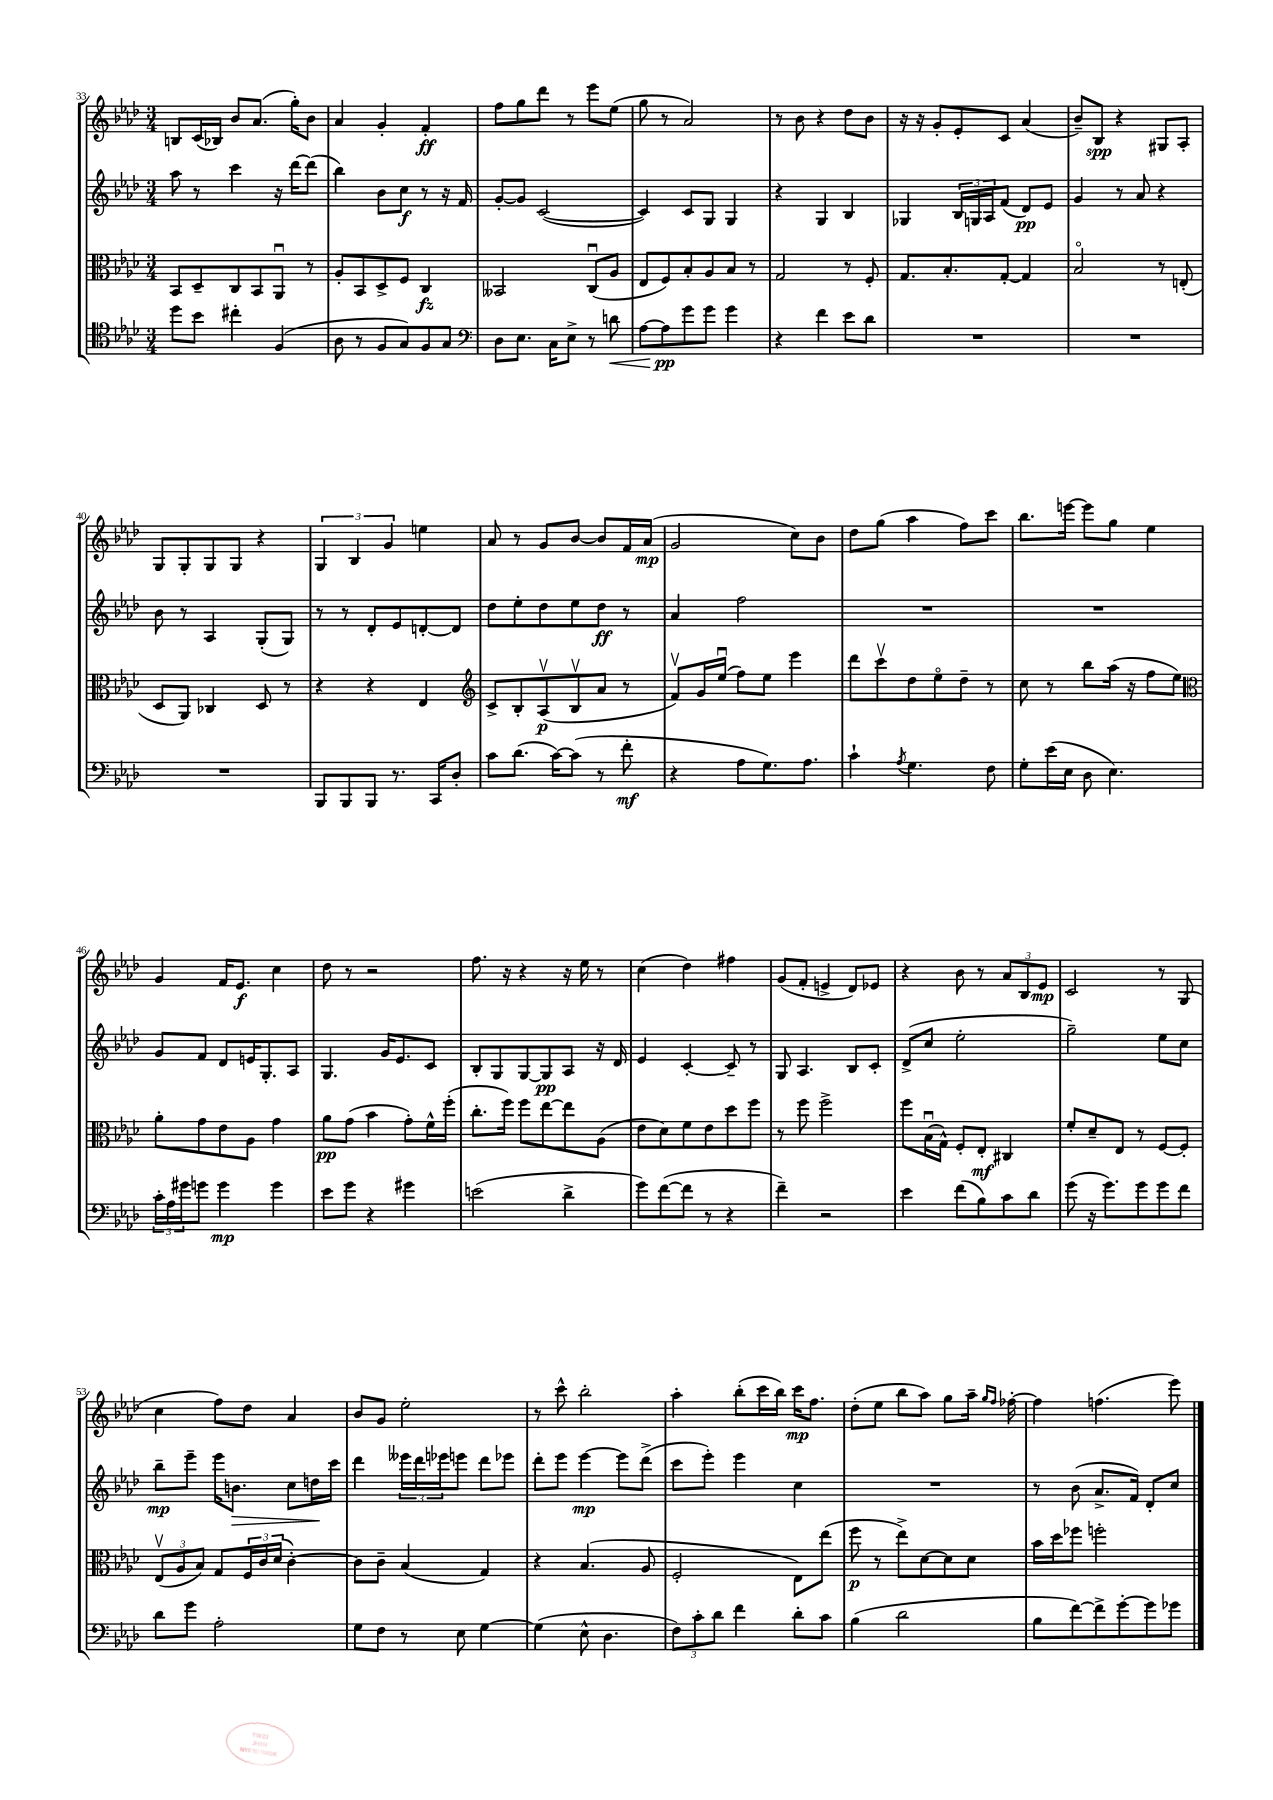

**kern	**kern	**kern	**kern
*staff4	*staff3	*staff2	*staff1
*clefC4	*clefC3	*clefG2	*clefG2
*k[b-e-a-d-]	*k[b-e-a-d-]	*k[b-e-a-d-]	*k[b-e-a-d-]
*M3/4	*M3/4	*M3/4	*M3/4
8dd-	8BB-	8aa-	8B
8b-	8D-~	8r	(16c
.	.	.	16B-)
4cc#'	8C	4ccc	8b-
.	8BB-	.	(8.a-
(4F	8AA-u	16r	.
.	.	[16ddd-	16gg')
.	8r	(8ddd-]	8b-
=	=	=	=
8A-	8A-'	4bb-)	4a-
8r	8BB-	.	.
8F	8D-^	8b-	4g'
8G)	8F	8cc	.
8F	4C	8r	4f'
8G	.	16r	.
.	.	16f	.
=	=	=	=
*clefF4	*	*	*
8D-	2BB--	[8g'	8ff
8.E-	.	8g]	8gg
.	.	([2c	8ddd-
16C	.	.	.
8E-^	.	.	8r
8r	(8Cu	.	8eee-
8d	8A-	.	(8ee-
=	=	=	=
[8A-	8E-	4c])	8gg
8A-]	8F)	.	8r
8g	8B-'	8c	2a-)
8g	8A-	8G	.
4g	8B-	4G	.
.	8r	.	.
=	=	=	=
4r	2G	4r	8r
.	.	.	8b-
4f	.	4G	4r
8e-	8r	4B-	8dd-
8d-	8F'	.	8b-
=	=	=	=
2.r	8.G	4G-	16r
.	.	.	16r
.	.	.	8g'
.	8.B-'	.	.
.	.	24B-	8e-'
.	.	24G	.
.	.	24A-	.
.	[8G'	(8f	8c
.	4G]	8d-)	(4a-
.	.	8e-	.
=	=	=	=
2.r	2B-o	4g	8b-~)
.	.	.	8B-
.	.	8r	4r
.	.	8a-	.
.	8r	4r	8G#
.	(8E'	.	8A-'
=	=	=	=
2.r	8D-	8b-	8G
.	8AA-)	8r	8G'
.	4C-	4A-	8G
.	.	.	8G
.	8D-	(8G'	4r
.	8r	8G)	.
=	=	=	=
8BBB-	4r	8r	6G
8BBB-	.	8r	.
.	.	.	6B-
8BBB-	4r	8d-'	.
.	.	.	6g
8.r	.	8e-	.
.	4E-	[8d'	4ee
16CC	.	.	.
8D-'	.	8d]	.
=	=	=	=
*	*clefG2	*	*
8c	8c^	8dd-	8a-
(8.d-	8B-'	8ee-'	8r
.	(8A-v	8dd-	8g
[16c)	.	.	.
(8c]	8B-v	8ee-	[8b-
8r	8a-	8dd-	8b-]
8f'	8r	8r	16f
.	.	.	(16a-
=	=	=	=
4r	8fv)	4a-	2g
.	16g	.	.
.	(16ee-u	.	.
8A-	8ff)	2ff	.
8.G)	8ee-	.	.
.	4eee-	.	8cc)
8.A-	.	.	.
.	.	.	8b-
=	=	=	=
4c`	8ddd-	2.r	8dd-
.	8cccv	.	(8gg
8qA-	.	.	.
4.G	8dd-	.	4aa-
.	8ee-o	.	.
.	8dd-~	.	8ff)
8F	8r	.	8ccc
=	=	=	=
8G'	8cc	2.r	8.bb-
(16e-	8r	.	.
16E-	.	.	[16eee
8D-	8bb-	.	8eee]
4.E-)	(16aa-	.	8gg
.	16r	.	.
.	8ff	.	4ee-
.	8ee-)	.	.
=	=	=	=
*	*clefC3	*	*
24c'	8a-'	8g	4g
24A-	.	.	.
24g#	.	.	.
8g	8g	8f	.
4g	8e-	8d-	16f
.	.	.	8.e-
.	8A-	16e	.
.	.	8.G'	.
4g	4g	.	4cc
.	.	8A-	.
=	=	=	=
8e-	8a-	4.G	8dd-
8g	(8g	.	8r
4r	4b-	.	2r
.	.	16g	.
.	.	8.e-	.
4g#	8g')	.	.
.	16f^^	8c	.
.	(16ff'	.	.
=	=	=	=
(2e	8.cc'	8B-'	8.ff
.	.	8G	.
.	16ff)	.	16r
.	8ff	[8G	4r
.	[8ee-	8G]	.
4d-^	8ee-]	8A-	16r
.	.	.	16ee-
.	(8A-	16r	8r
.	.	16d-	.
=	=	=	=
8g)	8e-	4e-	(4cc
([8f	8d-)	.	.
8f]	8f	[4c'	4dd-)
8r	8e-	.	.
4r	8dd-	8c~]	4ff#
.	8ff	8r	.
=	=	=	=
4f~)	8r	8G	(8g
.	8ff	4.A-	8f'
2r	2ff^	.	4e^
.	.	8B-	8d-)
.	.	8c'	8e-
=	=	=	=
4e-	8ff	(8d-^	4r
.	(16B-u	8cc	.
.	16G^^)	.	.
(8f	8F'	2ee-'	8b-
8B-)	8E-'	.	8r
8c	4C#	.	12a-
.	.	.	12B-
8d-	.	.	.
.	.	.	12e-
=	=	=	=
(8g	8f'	2gg~)	2c
16r	8d-~	.	.
8.g)	.	.	.
.	8E-	.	.
8g	8r	.	.
8g	[8F	8ee-	8r
8f	8F']	8cc	(8G
=	=	=	=
8d-	(12E-v	8bb-~	4cc
.	12A-	.	.
8g	.	8eee-~	.
.	12B-)	.	.
2A-'	8G	16eee-	8ff)
.	.	8.b	.
.	24F	.	8dd-
.	24c	.	.
.	(24d-	.	.
.	[4c')	8cc	4a-
.	.	16dd	.
.	.	16ccc	.
=	=	=	=
8G	8c]	4ddd-	8b-
8F	8c~	.	8g
8r	(4B-	24eee--	2ee-'
.	.	24ddd-	.
.	.	24eee-	.
8E-	.	8eee	.
[4G	4G)	8ddd-	.
.	.	8eee-	.
=	=	=	=
(4G]	4r	8ddd-'	8r
.	.	8eee-	8ccc^^
8E-^^	(4.B-	[4eee-	2bb-'
4.D-	.	.	.
.	.	8eee-]	.
.	8A-	(8ddd-^	.
=	=	=	=
12F)	2F'	8ccc	4aa-'
12c'	.	.	.
.	.	8eee-')	.
12d-	.	.	.
4f	.	4eee-	(8bb-'
.	.	.	16ccc
.	.	.	16bb-)
8d-'	8E-)	4cc	16ccc
.	.	.	8.ff
8c	(8ee-	.	.
=	=	=	=
(4B-	8ff	2.r	(8dd-'
.	8r	.	8ee-
2d-	8ee-^)	.	8bb-
.	[8d-	.	8aa-)
.	8d-]	.	8gg
.	8d-	.	16aa-~
.	.	.	16qqgg
.	.	.	16qqff
.	.	.	[16ff-'
=	=	=	=
8B-	16b-	8r	4ff-]
.	16dd-	.	.
[8f)	8ff-	(8b-	.
8f^]	2ff'	8.a-^	(4.ff
[8g'	.	.	.
.	.	16f)	.
8g]	.	8d-'	.
8g-	.	8cc	8eee-)
==	==	==	==
*-	*-	*-	*-
